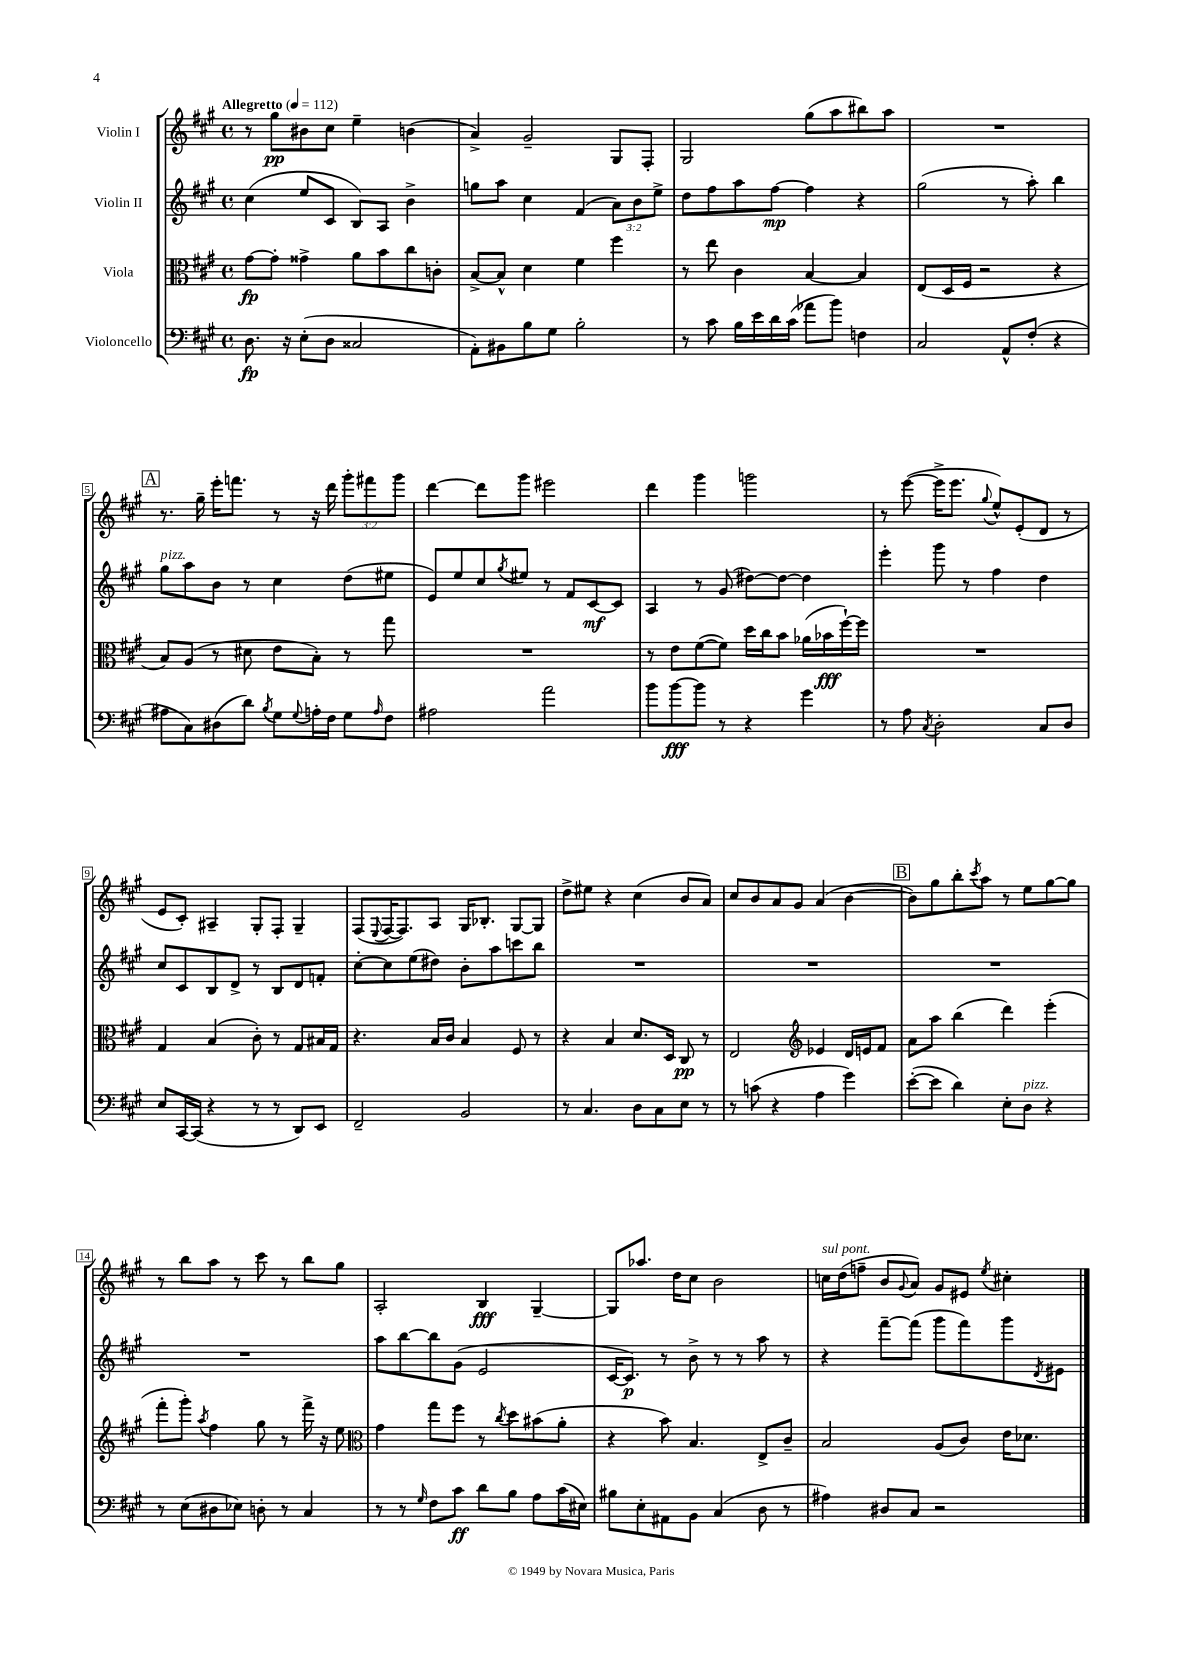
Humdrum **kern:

**kern	**dynam	**kern	**dynam	**kern	**dynam	**kern	**dynam
*part4	*part4	*part3	*part3	*part2	*part2	*part1	*part1
*staff4	*staff4	*staff3	*staff3	*staff2	*staff2	*staff1	*staff1
*I"Violoncello	*	*I"Viola	*	*I"Violin II	*	*I"Violin I	*
*clefF4	*	*clefC3	*	*clefG2	*	*clefG2	*
*k[f#c#g#]	*	*k[f#c#g#]	*	*k[f#c#g#]	*	*k[f#c#g#]	*
*M4/4	*	*M4/4	*	*M4/4	*	*M4/4	*
*met(c)	*	*met(c)	*	*met(c)	*	*met(c)	*
*MM112	*	*MM112	*	*MM112	*	*MM112	*
=1	=1	=1	=1	=1	=1	=1	=1
!	!	!	!	!	!	!LO:TX:a:B:t=Allegretto	!
8.D\	fp	[8g#\L	fp	(4cc#\	.	8r	.
.	.	8g#'\J]	.	.	.	8gg#\L	pp
16r	.	.	.	.	.	.	.
(8E'\L	.	4g##X^\	.	8ee/L	.	8b#X\	.
8D\J	.	.	.	8c#/J	.	8cc#\J	.
2C##X/	.	8a\L	.	8B/L)	.	4ee~\	.
.	.	8b\	.	8A/J	.	.	.
.	.	8cc#\	.	4b^\	.	(4bn\	.
.	.	8cn'\J	.	.	.	.	.
=2	=2	=2	=2	=2	=2	=2	=2
8AA'\L)	.	[8B^/L	.	8ggn\L	.	4a^/)	.
8BB#X\	.	8B^^/J]	.	8aa\J	.	.	.
8B\	.	4d\	.	4cc#\	.	2g#~/	.
8G#\J	.	.	.	.	.	.	.
2B'\	.	4f#\	.	(4f#/	.	.	.
.	.	4ff#\	.	12a\L)	.	8G#/L	.
.	.	.	.	12b\	.	.	.
.	.	.	.	.	.	8F#'/J	.
.	.	.	.	12ee^\J	.	.	.
=3	=3	=3	=3	=3	=3	=3	=3
8r	.	8r	.	8dd\L	.	2G#/	.
8c#\	.	8ee\	.	8ff#\	.	.	.
16B\LL	.	4c#\	.	8aa\	.	.	.
16e\	.	.	.	.	.	.	.
16d\	.	.	.	[8ff#\J	mp	.	.
(16c#\JJ	.	.	.	.	.	.	.
8a-X\L	.	[4B/	.	4ff#\]	.	(8gg#\L	.
8b\J)	.	.	.	.	.	8aa\	.
4Fn\	.	4B/]	.	4r	.	8bb#X\)	.
.	.	.	.	.	.	8aa\J	.
=4	=4	=4	=4	=4	=4	=4	=4
2C#/	.	(8E/L	.	(2gg#\	.	1r	.
.	.	16D/L	.	.	.	.	.
.	.	16F#/JJ	.	.	.	.	.
.	.	2r	.	.	.	.	.
8AA^^/L	.	.	.	8r	.	.	.
(8F#'/J	.	.	.	8aa'\)	.	.	.
4r	.	4r	.	4bb\	.	.	.
!!LO:LB:g=z
!!LO:REH:place=s1:t=A
=5	=5	=5	=5	=5	=5	=5	=5
!	!	!	!	!LO:TX:a:i:t=pizz.	!	!	!
8A#X\L	.	8B/L)	.	8gg#\L	.	8.r	.
8C#\)	.	(8A/J	.	8aa\	.	.	.
.	.	.	.	.	.	16gg#~\	.
(8D#X\	.	8r	.	8b\J	.	16eee'\KL	.
.	.	.	.	.	.	8.fffn\J	.
8d\J)	.	8d#X\	.	8r	.	.	.
8qB/	.	.	.	.	.	.	.
8G#\L	.	8e\L	.	4cc#\	.	8r	.
8qqG#/	.	.	.	.	.	.	.
16An'\L	.	8B'\J)	.	.	.	16r	.
16F#\JJ	.	.	.	.	.	16ddd\	.
8G#\L	.	8r	.	(8dd\L	.	12ggg#'\L	.
.	.	.	.	.	.	12fff#X\	.
16qqA/	.	.	.	.	.	.	.
8F#\J	.	8gg#\	.	8ee#X\J	.	.	.
.	.	.	.	.	.	12ggg#\J	.
=6	=6	=6	=6	=6	=6	=6	=6
2A#X\	.	1r	.	8e/L)	.	[4ddd\	.
.	.	.	.	8ee/	.	.	.
.	.	.	.	8cc#/	.	8ddd\L]	.
.	.	.	.	8qgg#/	.	.	.
.	.	.	.	8ee#X/J	.	8ggg#\J	.
2a\	.	.	.	8r	.	2eee#X\	.
.	.	.	.	8f#/L	.	.	.
.	.	.	.	[8c#/	mf	.	.
.	.	.	.	8c#/J]	.	.	.
=7	=7	=7	=7	=7	=7	=7	=7
8b\L	.	8r	.	4A/	.	4ddd\	.
[8b\	fff	8e\L	.	.	.	.	.
8b\J]	.	([8f#\	.	8r	.	4ggg#\	.
8r	.	8f#\J])	.	(8g#/	.	.	.
4r	.	16dd\LL	.	[8dd#X\L)	.	2gggn\	.
.	.	16cc#\J	.	.	.	.	.
.	.	8b\J	.	8dd#\J_	.	.	.
4g#\	.	(16a-X\LL	.	4dd#\]	.	.	.
.	.	16b-X\	fff	.	.	.	.
.	.	[16ff#`\)	.	.	.	.	.
.	.	16ff#\JJ]	.	.	.	.	.
=8	=8	=8	=8	=8	=8	=8	=8
8r	.	1r	.	4eee'\	.	8r	.
8A\	.	.	.	.	.	([8eee\	.
8qC#/	.	.	.	.	.	.	.
2D'\	.	.	.	8ggg#\	.	16eee^\KL]	.
.	.	.	.	.	.	8.eee\J	.
.	.	.	.	8r	.	.	.
.	.	.	.	.	.	8qqgg#/	.
.	.	.	.	4ff#\	.	8ee^^/L)	.
.	.	.	.	.	.	(8e'/	.
8C#/L	.	.	.	4dd\	.	8d/J	.
8D/J	.	.	.	.	.	8r	.
!!LO:LB:g=z
=9	=9	=9	=9	=9	=9	=9	=9
8E/L	.	4G#/	.	8cc#/L	.	8e/L	.
[16CC#/L	.	.	.	8c#/	.	8c#'/J)	.
(16CC#/JJ]	.	.	.	.	.	.	.
4r	.	(4B/	.	8B/	.	4A#X~/	.
.	.	.	.	8d^/J	.	.	.
8r	.	8c#'\)	.	8r	.	8G#'/L	.
8r	.	8r	.	8B/L	.	8F#'/J	.
8DD/L)	.	8G#/L	.	8d/	.	4G#~/	.
8EE/J	.	16B#X/L	.	8fn'/J	.	.	.
.	.	16G#/JJ	.	.	.	.	.
=10	=10	=10	=10	=10	=10	=10	=10
2FF#~/	.	4.r	.	[8cc#'\L	.	(8F#/L	.
.	.	.	.	.	.	8qqE/	.
.	.	.	.	8cc#\]	.	[16F#/K	.
.	.	.	.	.	.	8.F#/])	.
.	.	.	.	(8ee\	.	.	.
.	.	16B/LL	.	8dd#X\J)	.	8A/J	.
.	.	16c#/JJ	.	.	.	.	.
2BB/	.	4B/	.	8b'\L	.	16G#/KL	.
.	.	.	.	.	.	8.B-X'/J	.
.	.	.	.	8aa\	.	.	.
.	.	8F#/	.	8cccn\	.	[8G#/L	.
.	.	8r	.	8bb\J	.	8G#/J]	.
=11	=11	=11	=11	=11	=11	=11	=11
8r	.	4r	.	1r	.	8dd^\L	.
4.C#/	.	.	.	.	.	8ee#X\J	.
.	.	4B/	.	.	.	4r	.
8D\L	.	8.d/L	.	.	.	(4cc#\	.
8C#\	.	.	.	.	.	.	.
.	.	16D/Jk	.	.	.	.	.
8E\J	.	8C#/	pp	.	.	8b/L	.
8r	.	8r	.	.	.	8a/J)	.
=12	=12	=12	=12	=12	=12	=12	=12
8r	.	2E/	.	1r	.	8cc#/L	.
(8cn\	.	.	.	.	.	8b/	.
4r	.	.	.	.	.	8a/	.
.	.	.	.	.	.	8g#/J	.
*	*	*clefG2	*	*	*	*	*
4A\	.	4e-X/	.	.	.	(4a/	.
4g#\)	.	16d/LL	.	.	.	[4b\	.
.	.	16en/J	.	.	.	.	.
.	.	8f#/J	.	.	.	.	.
!!LO:REH:place=s1:t=B
=13	=13	=13	=13	=13	=13	=13	=13
([8e'\L	.	8a\L	.	1r	.	8b\L])	.
8e\J]	.	8aa\J	.	.	.	8gg#\	.
4d\)	.	(4bb\	.	.	.	8bb'\	.
.	.	.	.	.	.	8qccc#/	.
.	.	.	.	.	.	8aa\J	.
8E'\L	.	4ddd\)	.	.	.	8r	.
!LO:TX:a:i:t=pizz.	!	!	!	!	!	!	!
8D\J	.	.	.	.	.	8ee\L	.
4r	.	(4eee'\	.	.	.	[8gg#\	.
.	.	.	.	.	.	8gg#\J]	.
!!LO:LB:g=z
=14	=14	=14	=14	=14	=14	=14	=14
8r	.	8fff#'\L	.	1r	.	8r	.
(8E\L	.	8ggg#'\J)	.	.	.	8bb\L	.
.	.	8qaa/	.	.	.	.	.
8D#X\	.	4ff#\	.	.	.	8aa\J	.
8E-X\J)	.	.	.	.	.	8r	.
8Dn'\	.	8gg#\	.	.	.	8ccc#\	.
8r	.	8r	.	.	.	8r	.
4C#/	.	16fff#^\	.	.	.	8bb\L	.
.	.	16r	.	.	.	.	.
.	.	8ee\	.	.	.	8gg#\J	.
=15	=15	=15	=15	=15	=15	=15	=15
*	*	*clefC3	*	*	*	*	*
8r	.	4g#\	.	8aa\L	.	2A'/	.
8r	.	.	.	[8bb\	.	.	.
16qqG#/	.	.	.	.	.	.	.
8F#\L	.	8gg#\L	.	8bb\]	.	.	.
8c#\J	ff	8ff#\J	.	(8g#\J	.	.	.
8d\L	.	8r	.	2e/	.	4B/	fff
.	.	8qcc#/	.	.	.	.	.
8B\J	.	8dd\L	.	.	.	.	.
8A\L	.	(8b#X\	.	.	.	[4G#~/	.
(16c#\L	.	8a'\J	.	.	.	.	.
16E#X\JJ)	.	.	.	.	.	.	.
=16	=16	=16	=16	=16	=16	=16	=16
8B#X\L	.	4r	.	[16c#/KL	.	8G#/L]	.
.	.	.	.	8.c#/J])	p	.	.
8E'\	.	.	.	.	.	8.aa-X/J	.
8AA#X\	.	8b\)	.	8r	.	.	.
.	.	.	.	.	.	16dd\KL	.
8BB\J	.	4.B/	.	8b^\	.	8cc#\J	.
(4C#/	.	.	.	8r	.	2b\	.
.	.	.	.	8r	.	.	.
8D\	.	8E^/L	.	8aa\	.	.	.
8r	.	8c#~/J	.	8r	.	.	.
=17	=17	=17	=17	=17	=17	=17	=17
!	!	!	!	!	!	!LO:TX:a:i:t=sul pont.	!
4A#X\)	.	2B/	.	4r	.	16ccn\LL	.
.	.	.	.	.	.	(16dd\J	.
.	.	.	.	.	.	8ffn~\J	.
8D#X/L	.	.	.	[8fff#~\L	.	8b/L	.
.	.	.	.	.	.	8qqg#/	.
8C#/J	.	.	.	(8fff#\J]	.	8a/J)	.
2r	.	(8A/L	.	8ggg#\L	.	8g#/L	.
.	.	8c#/J)	.	8fff#\)	.	8e#X/J	.
.	.	.	.	.	.	8qee/	.
.	.	16e\KL	.	8ggg#\	.	4cc#X'\	.
.	.	8.d-X\J	.	.	.	.	.
.	.	.	.	8qd/	.	.	.
.	.	.	.	8e#X\J	.	.	.
==	==	==	==	==	==	==	==
*-	*-	*-	*-	*-	*-	*-	*-
